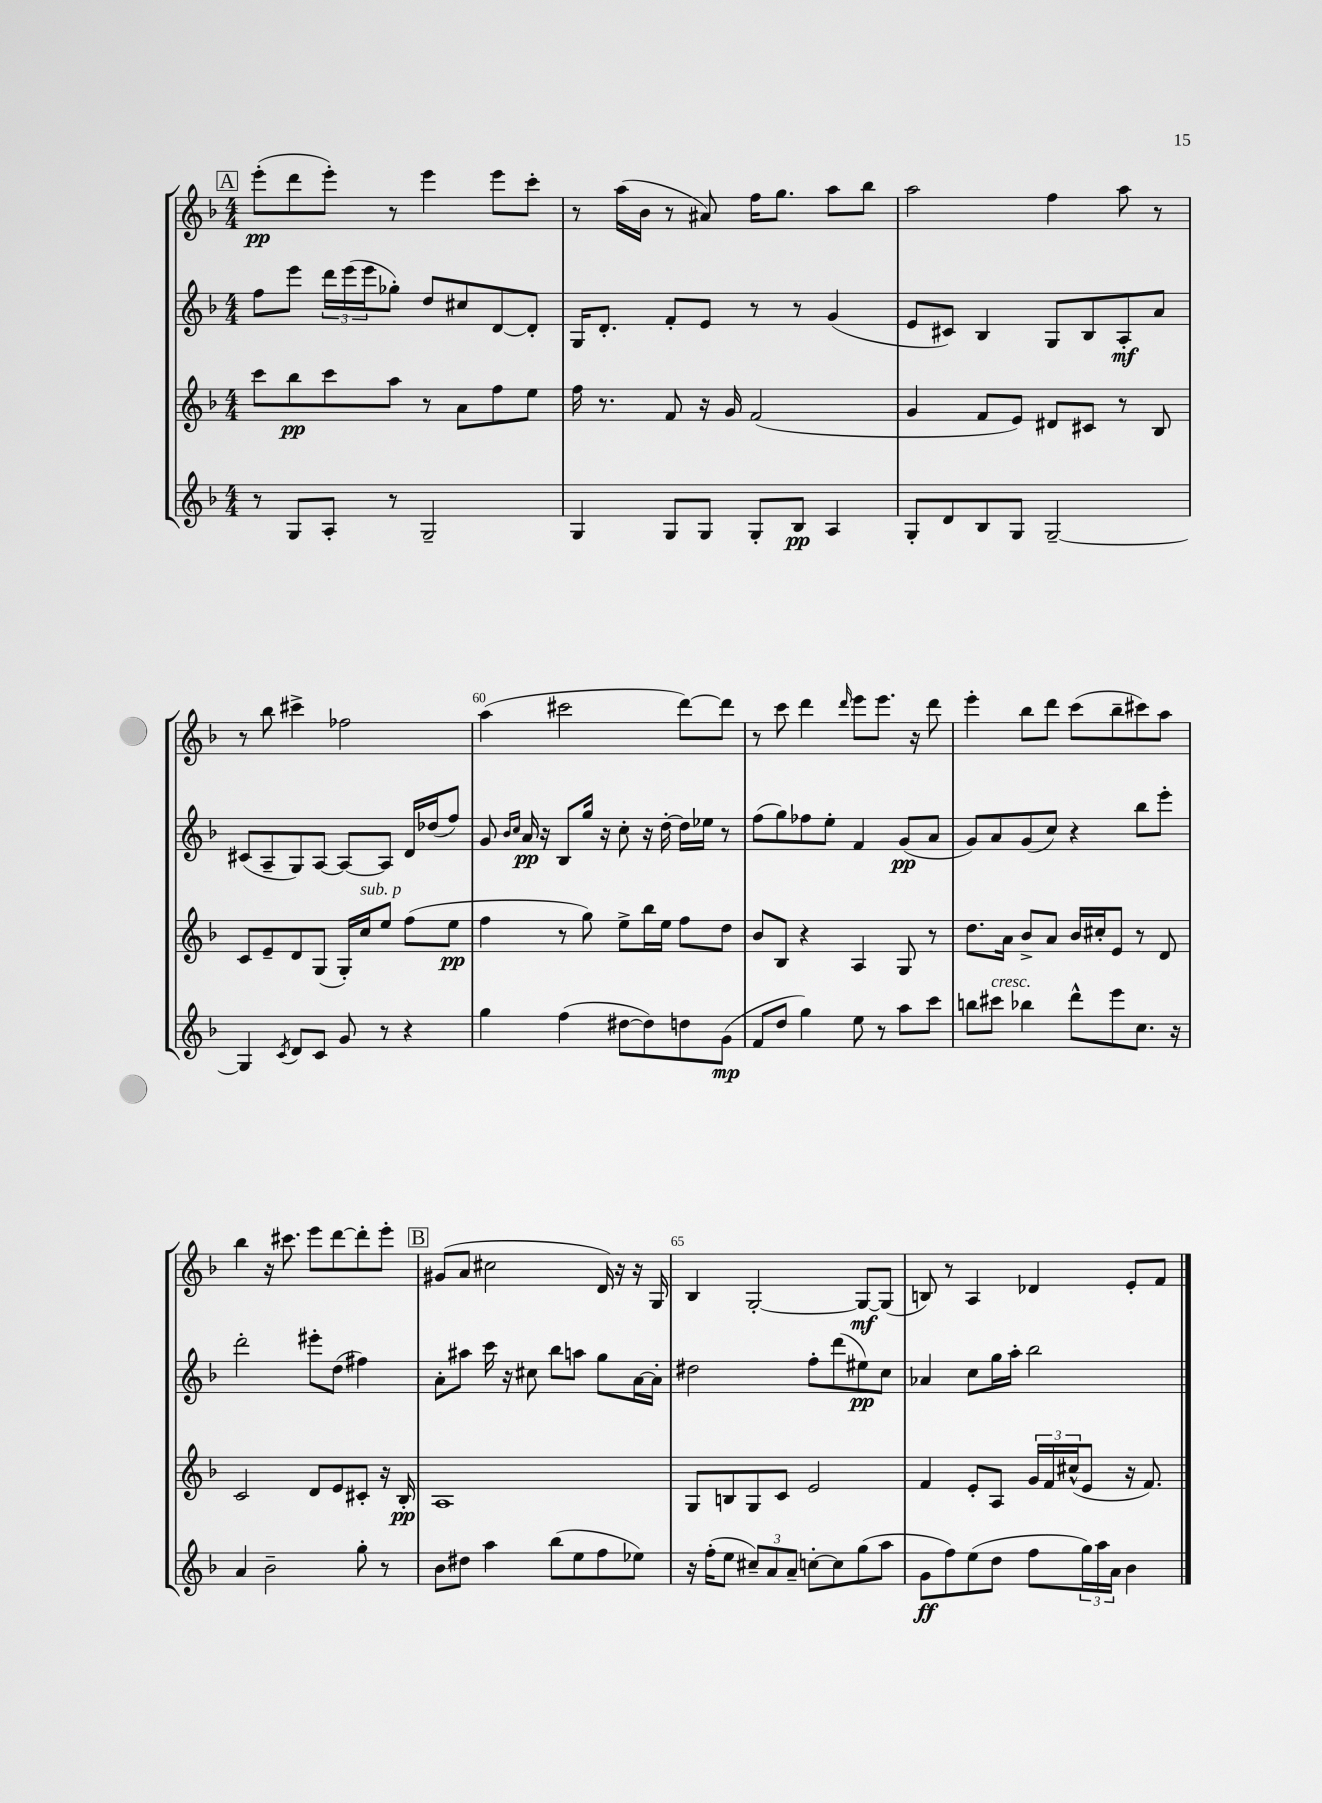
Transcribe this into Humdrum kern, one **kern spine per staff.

**kern	**kern	**kern	**kern
*staff4	*staff3	*staff2	*staff1
*clefG2	*clefG2	*clefG2	*clefG2
*k[b-]	*k[b-]	*k[b-]	*k[b-]
*M4/4	*M4/4	*M4/4	*M4/4
8r	8ccc	8ff	(8eee'
8G	8bb-	8eee	8ddd
8A'	8ccc	24ddd	8eee')
.	.	(24eee	.
.	.	24eee	.
8r	8aa	8gg-')	8r
2G~	8r	8dd	4eee
.	8a	8cc#	.
.	8ff	[8d	8eee
.	8ee	8d']	8ccc'
=	=	=	=
4G	16ff	16G	8r
.	8.r	8.d'	.
.	.	.	(16aa
.	.	.	16b-
8G	8f	8f'	8r
8G	16r	8e	8a#)
.	16g	.	.
8G'	(2f	8r	16ff
.	.	.	8.gg
8B-	.	8r	.
4A	.	(4g	8aa
.	.	.	8bb-
=	=	=	=
8G'	4g	8e	2aa
8d	.	8c#)	.
8B-	8f	4B-	.
8G	8e)	.	.
[2G~	8d#	8G	4ff
.	8c#	8B-	.
.	8r	8A'	8aa
.	8B-	8a	8r
=	=	=	=
4G]	8c	(8c#	8r
.	8e~	8A~	8bb-
8qc	.	.	.
8d	8d	8G)	4ccc#^
8c	(8G	[8A	.
8g	16G')	8A_	2ff-
.	16cc	.	.
8r	8ee	8A]	.
4r	(8ff	16d	.
.	.	(16dd-	.
.	8ee	8ff)	.
=	=	=	=
4gg	4ff	8g	(4aa
.	.	16qqb-	.
.	.	16qqcc	.
.	.	16a	.
.	.	16r	.
(4ff	8r	8B-	2ccc#
.	8gg)	16gg	.
.	.	16r	.
[8dd#	8ee^	8cc'	.
8dd#])	16bb-	16r	.
.	16ee	[16dd'	.
8dd	8ff	16dd]	[8ddd)
.	.	16ee-	.
(8g	8dd	8r	8ddd]
=	=	=	=
8f	8b-	(8ff	8r
8dd	8B-	8gg)	8ccc
4gg)	4r	8ff-	4ddd
.	.	8ee'	.
.	.	.	16qqddd
8ee	4A	4f	8eee
8r	.	.	8.eee
8aa	8G	(8g	.
.	.	.	16r
8ccc	8r	8a	8ddd
=	=	=	=
8bb	8.dd	8g)	4eee'
8ccc#	.	8a	.
.	16a	.	.
4bb-	8b-^	(8g	8bb-
.	8a	8cc)	8ddd
8ddd^^	16b-	4r	(8ccc
.	16cc#'	.	.
8eee	8e	.	8bb-~
8.cc	8r	8bb-	8ccc#)
.	8d	8eee'	8aa
16r	.	.	.
=	=	=	=
4a	2c	2ddd'	4bb-
2b-~	.	.	16r
.	.	.	8.ccc#
.	8d	8eee#'	8eee
.	8e	(8dd	[8ddd
8gg'	8c#'	4ff#)	8ddd']
8r	16r	.	8eee'
.	16B-'	.	.
=	=	=	=
8b-	1A	8a'	(8g#
8dd#	.	8aa#	8a
4aa	.	16ccc	2cc#
.	.	16r	.
.	.	8cc#	.
(8bb-	.	8bb-	.
8ee	.	8aa	.
8ff	.	8gg	16d)
.	.	.	16r
8ee-)	.	[16a	16r
.	.	16a']	16G
=	=	=	=
16r	8G	2dd#	4B-
(16ff'	.	.	.
8ee	8B	.	.
12cc#~)	8G	.	[2G'
12a	.	.	.
.	8c	.	.
12a~	.	.	.
[8cc'	2e	8ff'	.
8cc]	.	(8ddd	.
(8gg	.	8ee#)	8G_
8aa	.	8cc	(8G]
=	=	=	=
8g	4f	4a-	8B)
8ff)	.	.	8r
(8ee	8e'	8cc	4A
8dd	8A	16gg	.
.	.	16aa'	.
8ff	24g	2bb-	4d-
.	24f	.	.
.	(24cc#^^	.	.
24gg)	8e	.	.
24aa	.	.	.
24a	.	.	.
4b-	16r	.	8e'
.	8.f)	.	.
.	.	.	8f
==	==	==	==
*-	*-	*-	*-
